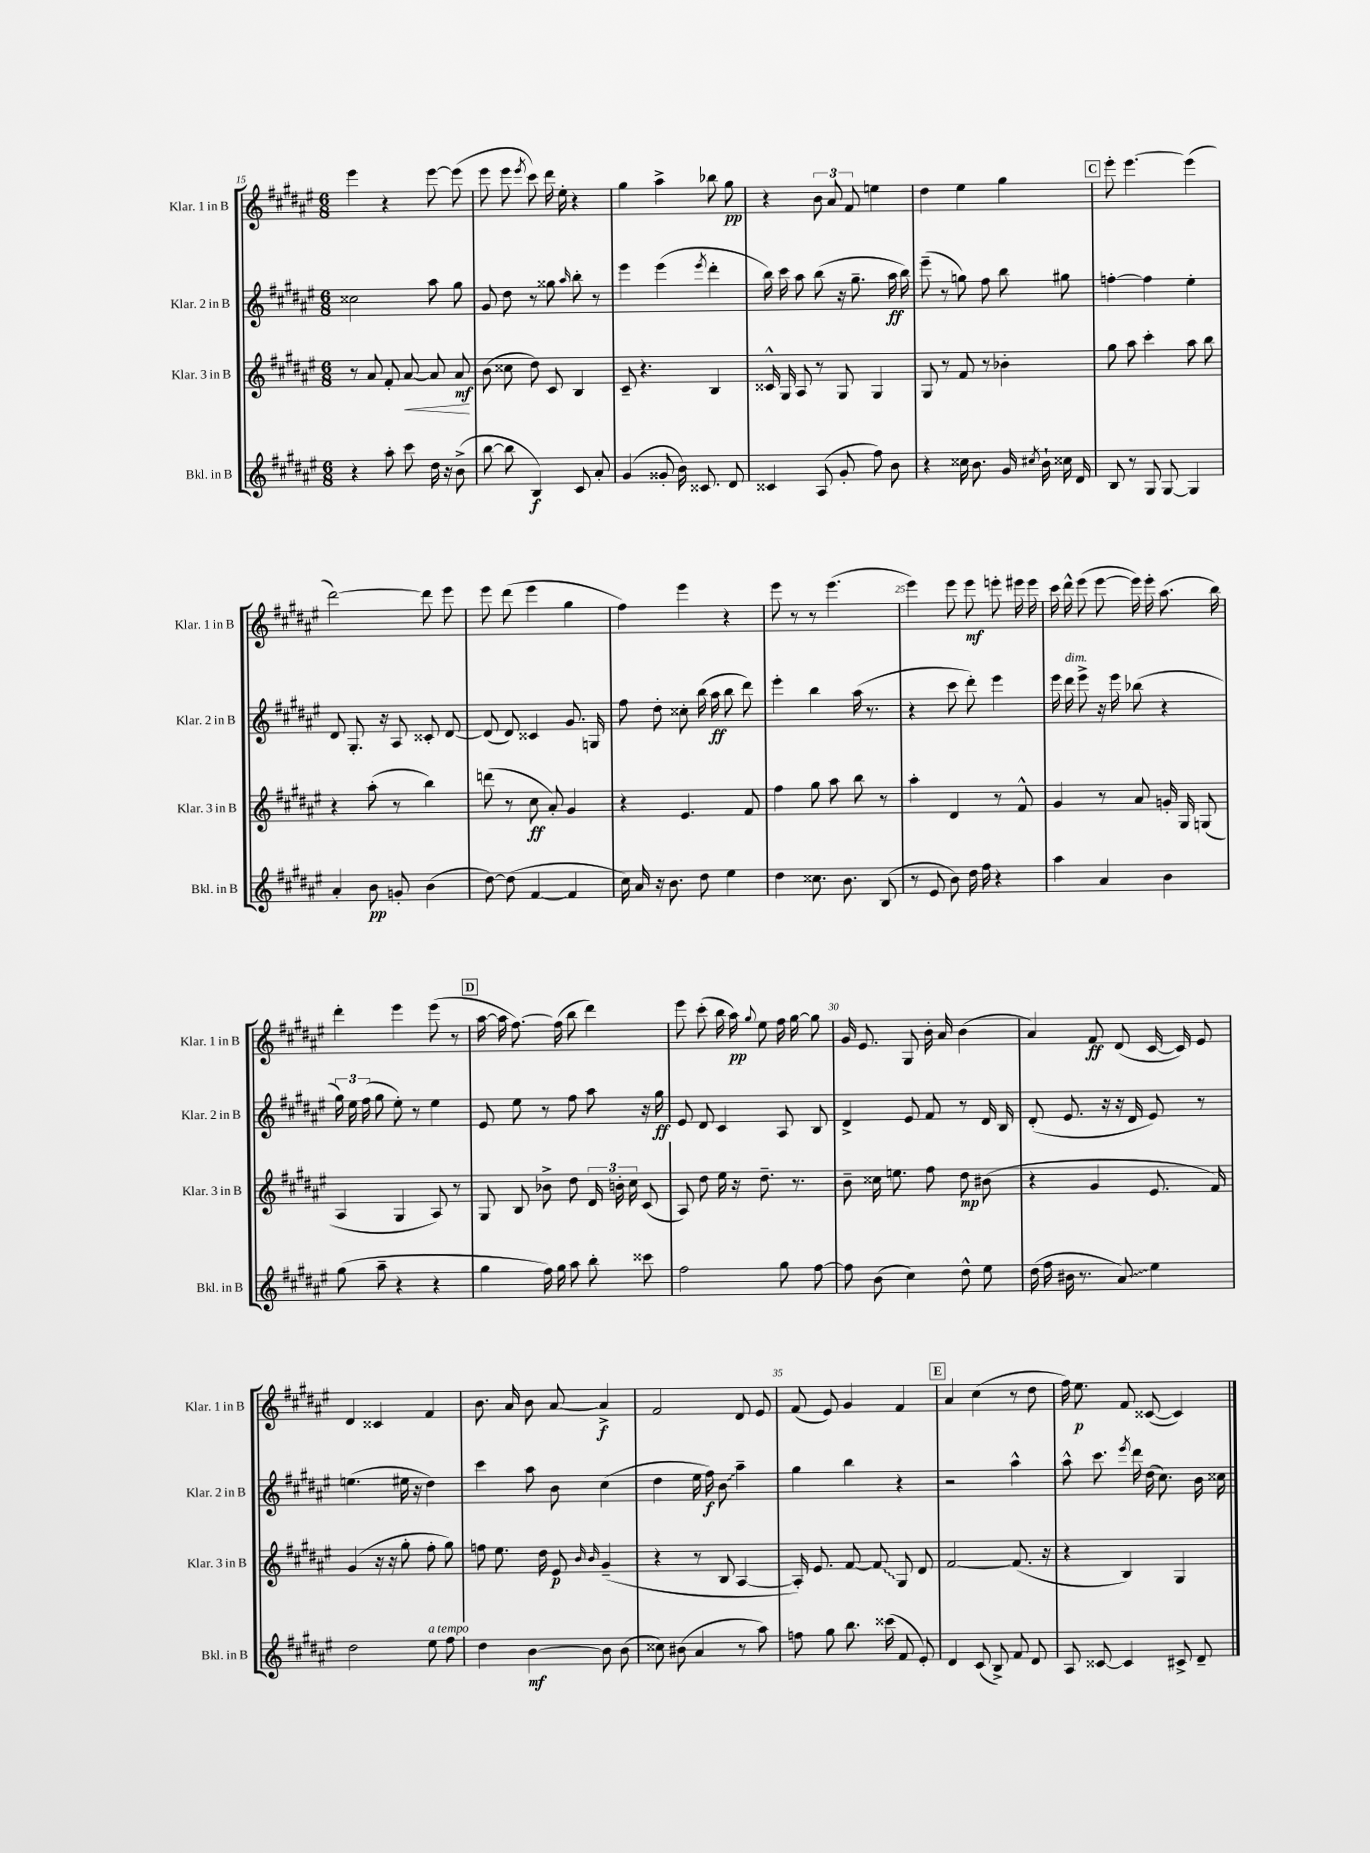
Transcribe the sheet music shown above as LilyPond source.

<<
\new StaffGroup <<
\new Staff = "s0" \with { instrumentName = "Klar. 1 in B" shortInstrumentName = "Klar. 1 in B" } {
    \clef treble \key fis \major \numericTimeSignature \time 6/8
    \autoBeamOff eis'''4 r4 eis'''8~ eis'''8( |
    eis'''8 eis'''8 \acciaccatura { eis'''8 } cis'''8) dis'''16 eis''16-. r4 |
    gis''4 ais''4-> bes''8 gis''8\pp |
    r4 \tuplet 3/2 { b'8 ais'8 fis'8 } e''4 |
    dis''4 eis''4 gis''4 |
    \mark \markup { \box "C" } eis'''8-. eis'''4.~ eis'''4( |
    dis'''2~) dis'''8 eis'''8 |
    eis'''8 dis'''8( eis'''4 gis''4 |
    fis''4) eis'''4 r4 |
    eis'''8 r8 r8 eis'''4.( |
    eis'''4) eis'''8 eis'''8\mf e'''8-. eis'''16 eis'''16 |
    cis'''16 dis'''16-^ eis'''8( eis'''8~ eis'''16) eis'''16-. ais''8.( b''16) |
    dis'''4-. eis'''4 eis'''8( r8 |
    \mark \markup { \box "D" } ais''16~ ais''16 fis''8.~) fis''16( b''8 dis'''4) |
    eis'''8 cis'''8-.( b''16 ais''16\pp) \appoggiatura { gis''8 } eis''8 fis''16 gis''16~ gis''8 |
    gis'16 eis'8. gis8 b'16-. ais'16 b'4( |
    ais'4) fis'8\ff dis'8( cis'16~ cis'16) eis'8 |
    dis'4 cisis'4 fis'4 |
    b'8. ais'16 b'8 ais'8~ ais'4->\f |
    fis'2 dis'8 eis'8 |
    fis'8( eis'8) gis'4 fis'4 |
    \mark \markup { \box "E" } ais'4 cis''4( r8 dis''8 |
    fis''16) eis''8.\p fis'8 cisis'8~( cisis'4) \bar "|." |
}
\new Staff = "s1" \with { instrumentName = "Klar. 2 in B" shortInstrumentName = "Klar. 2 in B" } {
    \clef treble \key fis \major \numericTimeSignature \time 6/8
    \autoBeamOff cisis''2 ais''8 gis''8 |
    gis'8 dis''8 r8 gisis''8 \grace { ais''16 } b''8-. r8 |
    eis'''4 eis'''4( \acciaccatura { eis'''8 } dis'''4-. |
    b''16) cis'''16 ais''8 b''8( r16 gis''8.-- ais''16\ff b''16) |
    eis'''8--( r8 g''8) fis''8 b''8 gis''8 |
    \mark \markup { \box "C" } f''4~-. f''4 eis''4-. |
    dis'8 gis8.-. r16 ais8 cisis'8-. dis'8~ |
    dis'8( dis'8) cisis'4 gis'8. g16 |
    fis''8 dis''8-. cisis''8-. b''16( ais''16\ff b''8 dis'''8) |
    eis'''4-. b''4 ais''16( r8. |
    r4 cis'''8 dis'''8-.) eis'''4 |
    eis'''16 dis'''16^\markup { \italic "dim." } eis'''8-> r16 eis'''16 bes''8( r4 |
    \tuplet 3/2 { gis''16) eis''16 fis''16( } gis''8 eis''8-.) r8 eis''4 |
    \mark \markup { \box "D" } eis'8 eis''8 r8 fis''8 ais''8 r16 gis''16\ff |
    eis'8 dis'8 cis'4 ais8 b8 |
    dis'4-> eis'8 fis'8 r8 dis'16 b16 |
    dis'8-.( eis'8. r16 r16 dis'16 eis'8) r8 |
    e''4.( eis''16 r16 dis''4) |
    cis'''4 ais''8 b'8 cis''4( |
    dis''4 eis''16 fis''16\f) \once \override Glissando.style = #'zigzag b'8\glissando ais''4-- |
    gis''4 b''4 r4 |
    \mark \markup { \box "E" } r2 ais''4-^ |
    ais''8-^ cis'''8. \acciaccatura { eis'''8 } dis'''16 dis''16( cis''8.) b'16 cisis''16 \bar "|." |
}
\new Staff = "s2" \with { instrumentName = "Klar. 3 in B" shortInstrumentName = "Klar. 3 in B" } {
    \clef treble \key fis \major \numericTimeSignature \time 6/8
    \autoBeamOff r8 ais'8 fis'8-. ais'8~\< ais'8 ais'8\mf\! |
    b'8( cisis''8 dis''8) cis'8 b4 |
    cis'8-- r4. b4 |
    cisis'16-^ gis16 ais8 r8 gis8 gis4 |
    gis8 r8 fis'8 r8 bes'4-. |
    \mark \markup { \box "C" } gis''8 ais''8 cis'''4-. ais''8 b''8 |
    r4 ais''8-.( r8 b''4) |
    d'''8( r8 cis''8\ff ais'8-.) gis'4 |
    r4 eis'4. fis'8 |
    fis''4 gis''8 ais''8 b''8 r8 |
    ais''4-. dis'4 r8 fis'8-^ |
    gis'4 r8 ais'8 g'16-. gis16 g8( |
    ais4 gis4 ais8) r8 |
    \mark \markup { \box "D" } gis8 b8 bes'8-> dis''8 \tuplet 3/2 { dis'16 b'16-. cis''16 } cis'8( |
    ais8) dis''8 eis''16 r16 dis''8.-- r8. |
    b'8-- cisis''16 e''8. fis''8 dis''8\mp bis'8( |
    r4 gis'4 eis'8. fis'16) |
    gis'4( r16 r16 gis''8-. fis''8-. gis''8) |
    f''8 eis''8. dis''16 eis'8\p \grace { b'16 b'16 } gis'4--( |
    r4 r8 b8 ais4~ |
    ais16-.) eis'8. fis'8~ \once \override Glissando.style = #'zigzag fis'8\glissando gis8 dis'8 |
    \mark \markup { \box "E" } fis'2~ fis'8.( r16 |
    r4 b4) gis4 \bar "|." |
}
\new Staff = "s3" \with { instrumentName = "Bkl. in B" shortInstrumentName = "Bkl. in B" } {
    \clef treble \key fis \major \numericTimeSignature \time 6/8
    \autoBeamOff r4 ais''8-. cis'''8 dis''16 r16 b'8->( |
    b''8~ b''8 b4\f) cis'8 ais'8-. |
    gis'4( gisis'8-. b'16) cisis'8. dis'8 |
    cisis'4 ais8( gis'8-. fis''8) b'8 |
    r4 cisis''16 b'8. gis'16 \acciaccatura { cis''8 } b'16-! cisis''16 dis'16 |
    \mark \markup { \box "C" } b8 r8 gis8 gis8~ gis4 |
    ais'4-. b'8\pp g'8-. b'4( |
    dis''8~) dis''8( fis'4~ fis'4 |
    cis''16) ais'16 r16 b'8. dis''8 eis''4 |
    dis''4 cisis''8. b'8. b8( |
    r8 eis'8 b'8) dis''16 fis''16 r4 |
    ais''4 ais'4 b'4 |
    gis''8( ais''8-- r4 r4 |
    \mark \markup { \box "D" } gis''4 fis''16) gis''16 ais''8 b''8-. cisis'''8 |
    fis''2 gis''8 fis''8~ |
    fis''8 b'8( cis''4) dis''8-^ eis''8 |
    dis''16( fis''16 bis'16 r8. \once \override Glissando.style = #'zigzag ais'8\glissando) eis''4 |
    dis''2 eis''8^\markup { \italic "a tempo" } fis''8 |
    dis''4 b'4~\mf b'8 b'8( |
    cisis''8) bis'8( ais'4 r8 ais''8) |
    f''8 gis''8 b''8. cisis'''16( fis'8 eis'8-.) |
    \mark \markup { \box "E" } dis'4 cis'8( b8->) fis'8 dis'8 |
    ais8 cisis'8~ cisis'4 cis'8-> dis'8-- \bar "|." |
}
>>
>>
\layout { \context { \Score currentBarNumber = #15 \override BarNumber.break-visibility = ##(#f #t #t) barNumberVisibility = #(every-nth-bar-number-visible 5) } }
